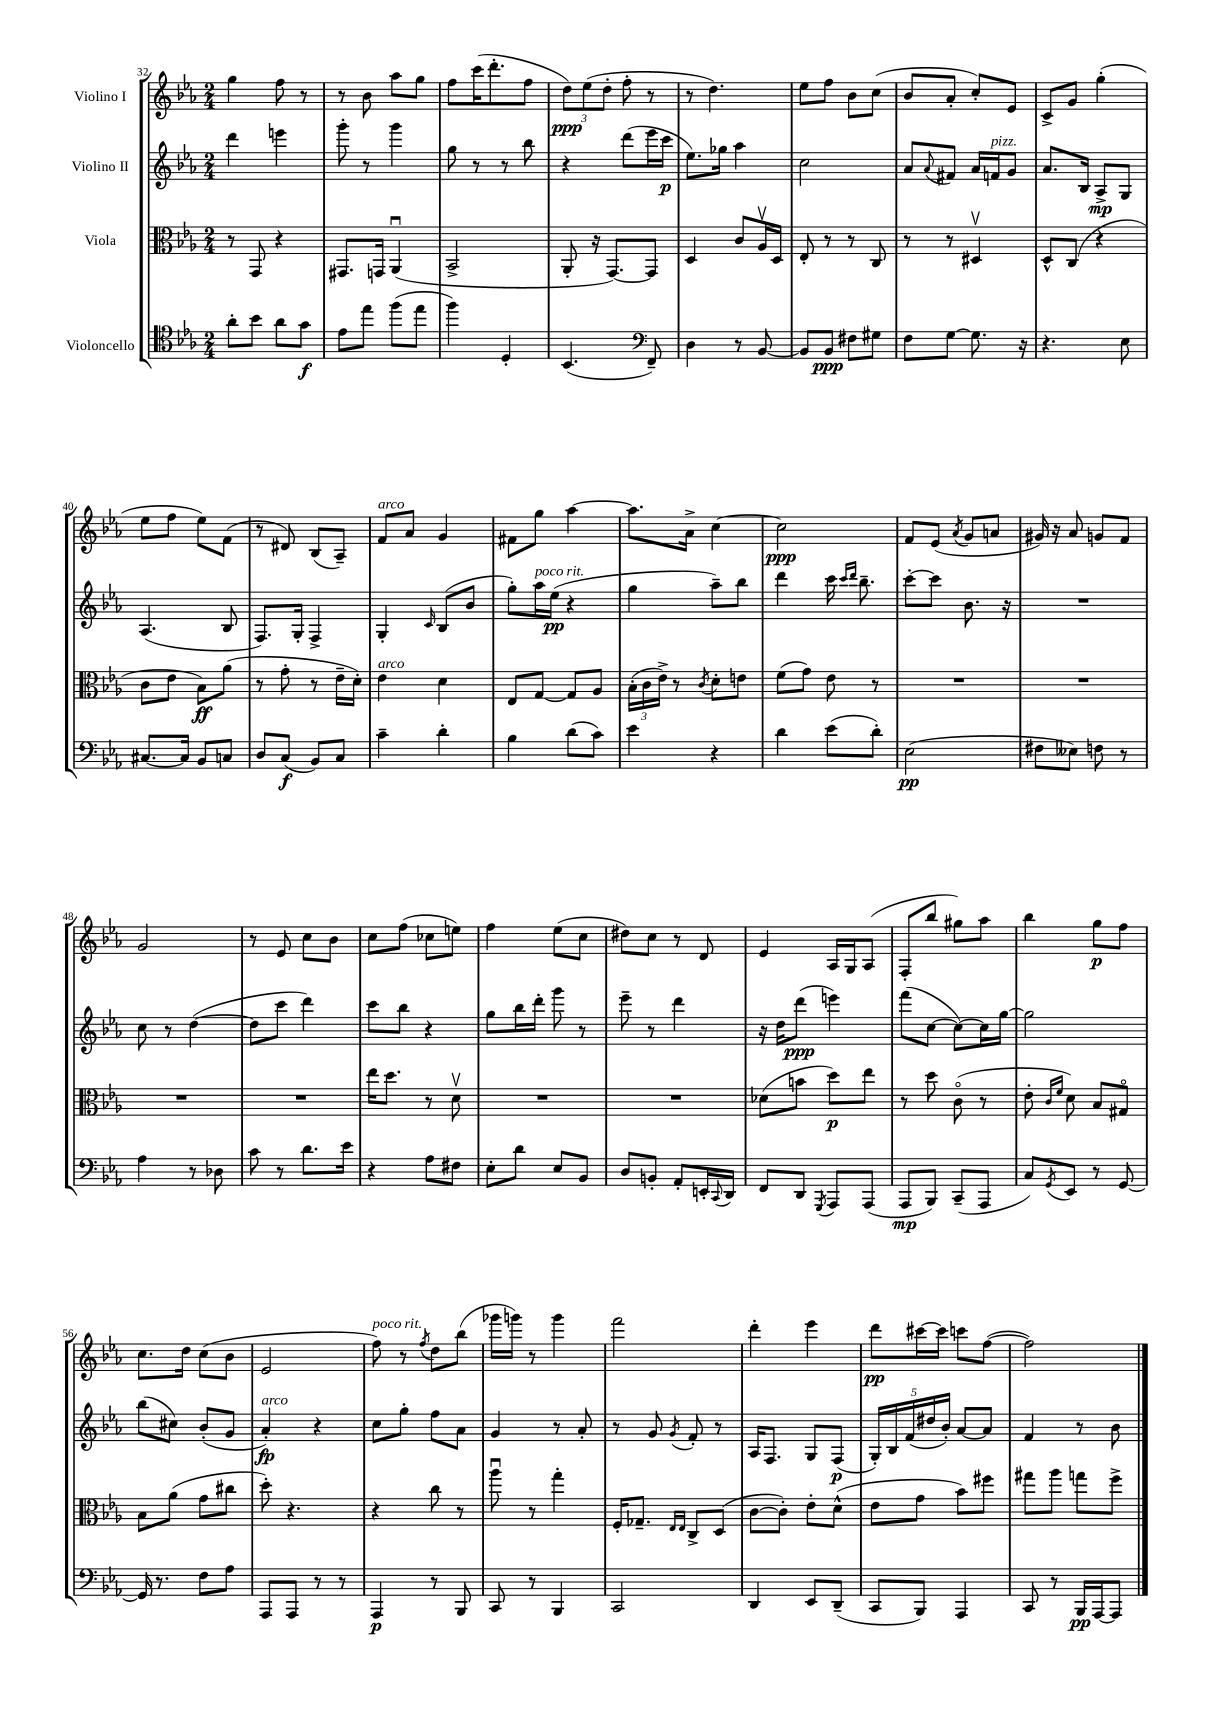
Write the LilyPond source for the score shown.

<<
\new StaffGroup <<
\new Staff = "s0" \with { instrumentName = "Violino I" } {
    \clef treble \key ees \major \numericTimeSignature \time 2/4
    g''4 f''8 r8 |
    r8 bes'8 aes''8 g''8 |
    f''8 c'''16( d'''8.-. f''8 |
    \tuplet 3/2 { d''8\ppp) ees''8( d''8-. } f''8-. r8 |
    r8 d''4.) |
    ees''8 f''8 bes'8 c''8( |
    bes'8 aes'8-. c''8-.) ees'8 |
    c'8-> g'8 g''4-.( |
    ees''8 f''8 ees''8) f'8( |
    r8 dis'8) bes8( aes8--) |
    f'8^\markup { \italic "arco" } aes'8 g'4 |
    fis'8 g''8 aes''4~ |
    aes''8. aes'16-> c''4~ |
    c''2\ppp |
    f'8 ees'8( \acciaccatura { aes'8 } g'8 a'8 |
    gis'16) r16 aes'8 g'8 f'8 |
    g'2 |
    r8 ees'8 c''8 bes'8 |
    c''8 f''8( ces''8 e''8) |
    f''4 ees''8( c''8 |
    dis''8) c''8 r8 d'8 |
    ees'4 aes16 g16 aes8( |
    f8-. bes''8 gis''8) aes''8 |
    bes''4 g''8\p f''8 |
    c''8. d''16 c''8( bes'8 |
    ees'2 |
    f''8^\markup { \italic "poco rit." }) r8 \acciaccatura { f''8 } d''8 bes''8( |
    ges'''16 g'''16) r8 g'''4 |
    f'''2 |
    d'''4-. ees'''4 |
    d'''8\pp cis'''16~ cis'''16 c'''8 f''8~( |
    f''2) \bar "|." |
}
\new Staff = "s1" \with { instrumentName = "Violino II" } {
    \clef treble \key ees \major \numericTimeSignature \time 2/4
    d'''4 e'''4 |
    g'''8-. r8 g'''4 |
    g''8 r8 r8 bes''8 |
    r4 d'''8( ees'''16 c'''16\p |
    ees''8.) ges''16 aes''4 |
    c''2 |
    aes'8 \appoggiatura { aes'8 } fis'8 aes'16 f'16^\markup { \italic "pizz." } g'8 |
    aes'8. bes16 aes8->\mp g8 |
    aes4.( bes8 |
    f8.) g16-. f4-> |
    g4-. \grace { c'16 } bes8( bes'8 |
    g''8-.) aes''16^\markup { \italic "poco rit." } ees''16\pp( r4 |
    g''4 aes''8--) bes''8 |
    d'''4 c'''16 \grace { c'''16 d'''16 } bes''8.-- |
    c'''8~-. c'''8 bes'8. r16 |
    R2 |
    c''8 r8 d''4~( |
    d''8 c'''8 d'''4) |
    c'''8 bes''8 r4 |
    g''8 bes''16 d'''16-. g'''8 r8 |
    ees'''8-- r8 d'''4 |
    r16 d''16 d'''8\ppp( e'''4) |
    f'''8( c''8~ c''8~) c''16 g''16~ |
    g''2 |
    bes''8( cis''8) bes'8-.( g'8 |
    aes'4-.\fp^\markup { \italic "arco" }) r4 |
    c''8 g''8-. f''8 aes'8 |
    g'4 r8 aes'8-. |
    r8 g'8 \acciaccatura { g'8 } f'8-. r8 |
    aes16 f8. g8 f8\p( |
    \tuplet 5/4 { g16-.) bes16 f'16( dis''16 bes'16-.) } aes'8~ aes'8 |
    f'4 r8 bes'8 \bar "|." |
}
\new Staff = "s2" \with { instrumentName = "Viola" } {
    \clef alto \key ees \major \numericTimeSignature \time 2/4
    r8 g,8 r4 |
    gis,8. g,16 aes,4\downbow( |
    bes,2-> |
    aes,8-. r16 g,8.~) g,8 |
    d4 c'8 aes16\upbow d16 |
    ees8-. r8 r8 c8 |
    r8 r8 dis4\upbow |
    d8-^ c8( r4 |
    c'8 ees'8 bes8\ff) aes'8( |
    r8 g'8-. r8 ees'16-- d'16-.) |
    ees'4^\markup { \italic "arco" } d'4 |
    ees8 g8~ g8 aes8 |
    \tuplet 3/2 { bes16-.( c'16 ees'16->) } r8 \acciaccatura { c'8 } d'8-. e'8 |
    f'8( g'8) ees'8 r8 |
    R2 |
    R2 |
    R2 |
    R2 |
    ees''16 d''8. r8 d'8\upbow |
    R2 |
    R2 |
    des'8( b'8 d''8\p) ees''8 |
    r8 d''8 c'8\flageolet( r8 |
    ees'8-. \grace { c'16 f'16 } d'8) bes8 gis8\flageolet |
    bes8 aes'8( g'8 cis''8 |
    d''8-.) r4. |
    r4 c''8 r8 |
    aes''8\downbow r8 g''4-. |
    f16-. ges8.-- \grace { ees16 ees16 } c8-> d8( |
    c'8~ c'8-.) ees'8-. d'8-^( |
    ees'8 g'8 bes'8) fis''8 |
    gis''8 aes''8 g''8 f''8-> \bar "|." |
}
\new Staff = "s3" \with { instrumentName = "Violoncello" } {
    \clef tenor \key ees \major \numericTimeSignature \time 2/4
    aes'8-. bes'8 aes'8 g'8\f |
    ees'8 ees''8 f''8( ees''8 |
    f''4) d4-. |
    bes,4.( \clef bass f,8--) |
    d4 r8 bes,8~ |
    bes,8 bes,8\ppp fis8 gis8 |
    f8 g8~ g8. r16 |
    r4. ees8 |
    cis8.~ cis16 bes,8 c8 |
    d8 c8\f( bes,8) c8 |
    c'4-- d'4-. |
    bes4 d'8( c'8) |
    ees'4 r4 |
    d'4 ees'8( d'8-.) |
    ees2\pp( |
    fis8 eeses8) f8 r8 |
    aes4 r8 des8 |
    c'8 r8 d'8. ees'16 |
    r4 aes8 fis8 |
    ees8-. d'8 ees8 bes,8 |
    d8 b,8-. aes,8-. e,16-. \appoggiatura { c,8 } d,16 |
    f,8 d,8 \acciaccatura { g,,8 } aes,,8 aes,,8( |
    aes,,8\mp bes,,8) c,8--( aes,,8 |
    c8) \acciaccatura { g,8 } ees,8 r8 g,8~ |
    g,16 r8. f8 aes8 |
    aes,,8 aes,,8 r8 r8 |
    aes,,4\p r8 bes,,8 |
    c,8 r8 bes,,4 |
    c,2 |
    d,4 ees,8 d,8--( |
    c,8 bes,,8) aes,,4 |
    c,8 r8 bes,,16\pp aes,,16~ aes,,8 \bar "|." |
}
>>
>>
\layout { \context { \Score currentBarNumber = #32 } }
